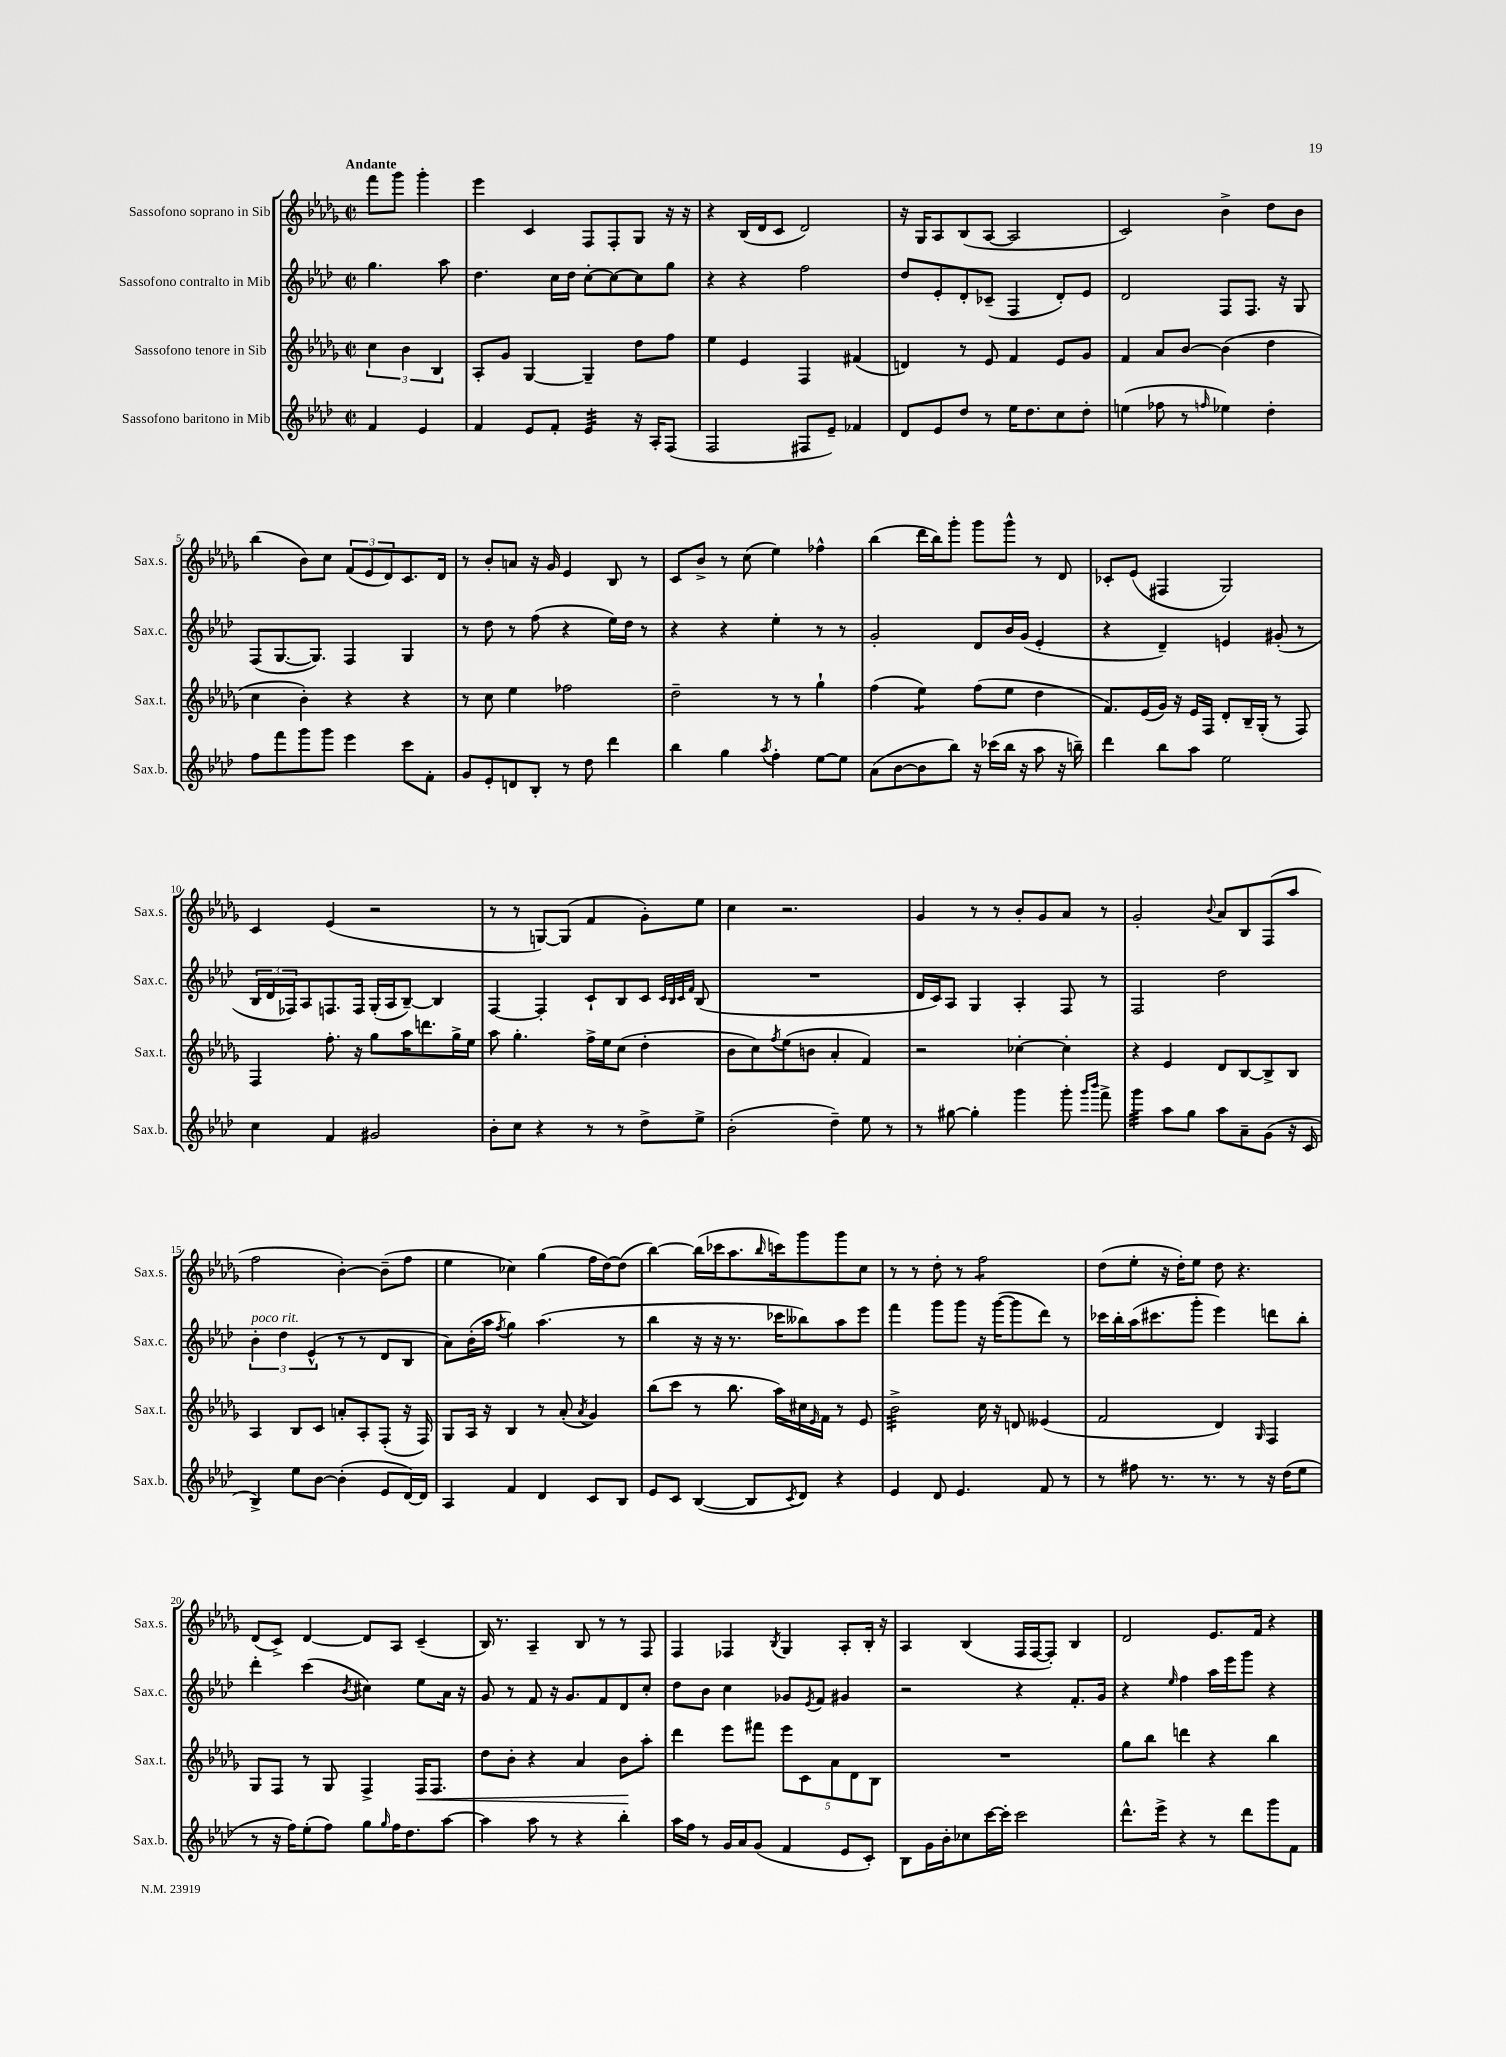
<<
\new StaffGroup <<
\new Staff = "s0" \with { instrumentName = "Sassofono soprano in Sib" shortInstrumentName = "Sax.s." } {
    \clef treble \key des \major \defaultTimeSignature \time 2/2 \partial 2 \tempo "Andante"
    f'''8 ges'''8 ges'''4-. |
    ees'''4 c'4 f8 f8-. ges8 r16 r16 |
    r4 bes16( des'16 c'8 des'2) |
    r16 ges16 aes8 bes8( aes8~ aes2 |
    c'2) bes'4-> des''8 bes'8 |
    bes''4( bes'8) c''8 \tuplet 3/2 { f'8( ees'8 des'8) } c'8. des'16 |
    r8 bes'8-. a'8 r16 ges'16 ees'4 bes8 r8 |
    c'8 bes'8-> r8 c''8( ees''4) fes''4-^ |
    bes''4( des'''16 bes''16) ges'''8-. ges'''8 ges'''8-^ r8 des'8 |
    ces'8-. ees'8( fis4 ges2) |
    c'4 ees'4( r2 |
    r8 r8 g8~) g8( f'4 ges'8-.) ees''8 |
    c''4 r2. |
    ges'4 r8 r8 bes'8-. ges'8 aes'8 r8 |
    ges'2-. \appoggiatura { bes'8 } aes'8 bes8 f8( aes''8 |
    f''2 bes'4~-.) bes'8--( f''8 |
    ees''4 ces''4) ges''4( f''16 des''16~) des''8( |
    bes''4~) bes''16( ces'''16 aes''8. \grace { bes''16 } c'''16) ges'''8 ges'''8 c''8 |
    r8 r8 des''8-. r8 f''2:8 |
    des''8( ees''8-. r16 des''16-.) ees''8 des''8 r4. |
    des'8( c'8->) des'4~ des'8 aes8 c'4--( |
    bes16) r8. aes4-- bes8 r8 r8 f8 |
    f4 fes4 \acciaccatura { bes8 } ges4 aes8-. bes16-. r16 |
    aes4 bes4( f16 f16~ f8-.) bes4 |
    des'2 ees'8. f'16 r4 \bar "|." |
}
\new Staff = "s1" \with { instrumentName = "Sassofono contralto in Mib" shortInstrumentName = "Sax.c." } {
    \clef treble \key aes \major \defaultTimeSignature \time 2/2 \partial 2
    g''4. aes''8 |
    des''4. c''16 des''16 c''8~-. c''8~ c''8 g''8 |
    r4 r4 f''2 |
    des''8 ees'8-. des'8-. ces'8--( f4 des'8-.) ees'8 |
    des'2 f8 f8. r16 g8 |
    f8( g8.~ g8.) f4 g4 |
    r8 des''8 r8 f''8( r4 ees''16) des''16 r8 |
    r4 r4 ees''4-. r8 r8 |
    g'2-. des'8 bes'16 g'16( ees'4-. |
    r4 des'4--) e'4 gis'8-.( r8 |
    \tuplet 3/2 { bes16 des'16 fes16) } aes8 f8. f16 g16-.( aes16 bes8~--) bes4 |
    f4~ f4-. c'8-! bes8 c'8 \grace { c'32 bes32 c'32 f'32 } bes8( |
    R1 |
    des'16 c'16) aes8 g4 aes4-. f8 r8 |
    f2 des''2 |
    \tuplet 3/2 { bes'4-.^\markup { \italic "poco rit." } des''4 ees'4-^( } r8 r8 des'8 bes8 |
    aes'8) bes'16-.( aes''16 \acciaccatura { f''8 } g''4) aes''4.( r8 |
    bes''4 r16 r16 r8. ces'''16 beses''8) aes''8 ees'''8 |
    f'''4 g'''8 g'''8 r16 g'''16~( g'''8 des'''8) r8 |
    ces'''16 bes''16-. aes''16( cis'''8. g'''8-. ees'''4) d'''8 bes''8-. |
    des'''4-. c'''4( \acciaccatura { bes'8 } cis''4) ees''8 aes'16 r16 |
    g'8 r8 f'8 r16 g'8. f'8 des'8 c''8-. |
    des''8 bes'8 c''4 ges'8 \acciaccatura { ees'8 } f'8 gis'4 |
    r2 r4 f'8.-. g'16 |
    r4 \grace { ees''16 } f''4 aes''16 ees'''16 g'''8 r4 \bar "|." |
}
\new Staff = "s2" \with { instrumentName = "Sassofono tenore in Sib" shortInstrumentName = "Sax.t." } {
    \clef treble \key des \major \defaultTimeSignature \time 2/2 \partial 2
    \tuplet 3/2 { c''4 bes'4 bes4 } |
    aes8-. ges'8 ges4~ ges4-- des''8 f''8 |
    ees''4 ees'4 f4 fis'4( |
    d'4) r8 ees'8 f'4 ees'8 ges'8 |
    f'4 aes'8 bes'8~ bes'4( des''4 |
    c''4 bes'4-.) r4 r4 |
    r8 c''8 ees''4 fes''2 |
    des''2-- r8 r8 ges''4-! |
    f''4( ees''4:8) f''8( ees''8 des''4 |
    f'8.) ees'16( ges'16) r16 ees'16 f16 des'8-. bes16-- ges16-.( r8 f8) |
    f4 f''8.-. r16 ges''8 aes''16 d'''8. ges''16-> ees''16 |
    aes''8 ges''4.-. f''16-> ees''16 c''8( des''4-. |
    bes'8 c''8) \acciaccatura { f''8 } ees''8( b'8 aes'4-. f'4) |
    r2 ces''4~-. ces''4-. |
    r4 ees'4 des'8 bes8~ bes8-> bes8 |
    aes4 bes8 c'8 a'8-. aes8-. f8-.( r16 f16) |
    ges8 aes16 r16 bes4 r8 aes'8-.( \acciaccatura { aes'8 } ges'4) |
    bes''8( c'''8 r8 bes''8. aes''16) cis''16 \grace { ees'16 } f'16 r8 ees'8 |
    bes'2:32-> c''16 r16 d'8 eeses'4( |
    f'2 des'4) \grace { ges16 } f4 |
    ges8 f8 r8 ges8 f4-> f16\< f8. |
    des''8 bes'8-. r4 aes'4 bes'8\! aes''8-. |
    des'''4 ees'''8 fis'''8 \tuplet 5/4 { ees'''8 c'8 aes'8 des'8 bes8 } |
    R1 |
    ges''8 bes''8 d'''4 r4 bes''4 \bar "|." |
}
\new Staff = "s3" \with { instrumentName = "Sassofono baritono in Mib" shortInstrumentName = "Sax.b." } {
    \clef treble \key aes \major \defaultTimeSignature \time 2/2 \partial 2
    f'4 ees'4 |
    f'4 ees'8 f'8-. ees'4:32 r16 aes16-. f8( |
    f2 fis8 ees'8--) fes'4 |
    des'8 ees'8 des''8 r8 ees''16 des''8. c''8 des''8-. |
    e''4( fes''8 r8 \grace { f''16 } ees''4) des''4-. |
    f''8 f'''8 g'''8 g'''8 ees'''4 c'''8 f'8-. |
    g'8 ees'8-. d'8 bes8-. r8 des''8 des'''4 |
    bes''4 g''4 \acciaccatura { aes''8 } f''4-. ees''8~ ees''8 |
    aes'8( bes'8~ bes'8 bes''8) r16 ces'''16( bes''16 r16 aes''8 r16 b''16--) |
    des'''4 bes''8 aes''8 ees''2 |
    c''4 f'4 gis'2 |
    bes'8-. c''8 r4 r8 r8 des''8-> ees''8-> |
    bes'2-.( des''4--) ees''8 r8 |
    r8 gis''8~ gis''4-. g'''4 g'''8-. \grace { g'''16 bes'''16 } f'''8-> |
    g'''4:32 aes''8 g''8 aes''8 aes'8-- g'8( r16 c'16 |
    bes4->) ees''8 bes'8~ bes'4-.( ees'8 des'16~) des'16 |
    aes4 f'4 des'4 c'8 bes8 |
    ees'8 c'8 bes4~( bes8 \acciaccatura { c'8 } des'8) r4 |
    ees'4 des'8 ees'4. f'8 r8 |
    r8 fis''8 r8. r8. r8 r16 des''16( ees''8 |
    r8 r16 f''16) ees''8-.( f''8) g''8 \grace { g''16 } f''16 des''8. aes''8~ |
    aes''4 aes''8 r8 r4 bes''4-. |
    aes''16 f''16 r8 g'16 aes'16 g'8( f'4 ees'8 c'8-.) |
    bes8 g'16 bes'16-. ces''8 c'''16~ c'''16-. c'''2 |
    des'''8.-^ ees'''16-> r4 r8 des'''8 g'''8 f'8 \bar "|." |
}
>>
>>
